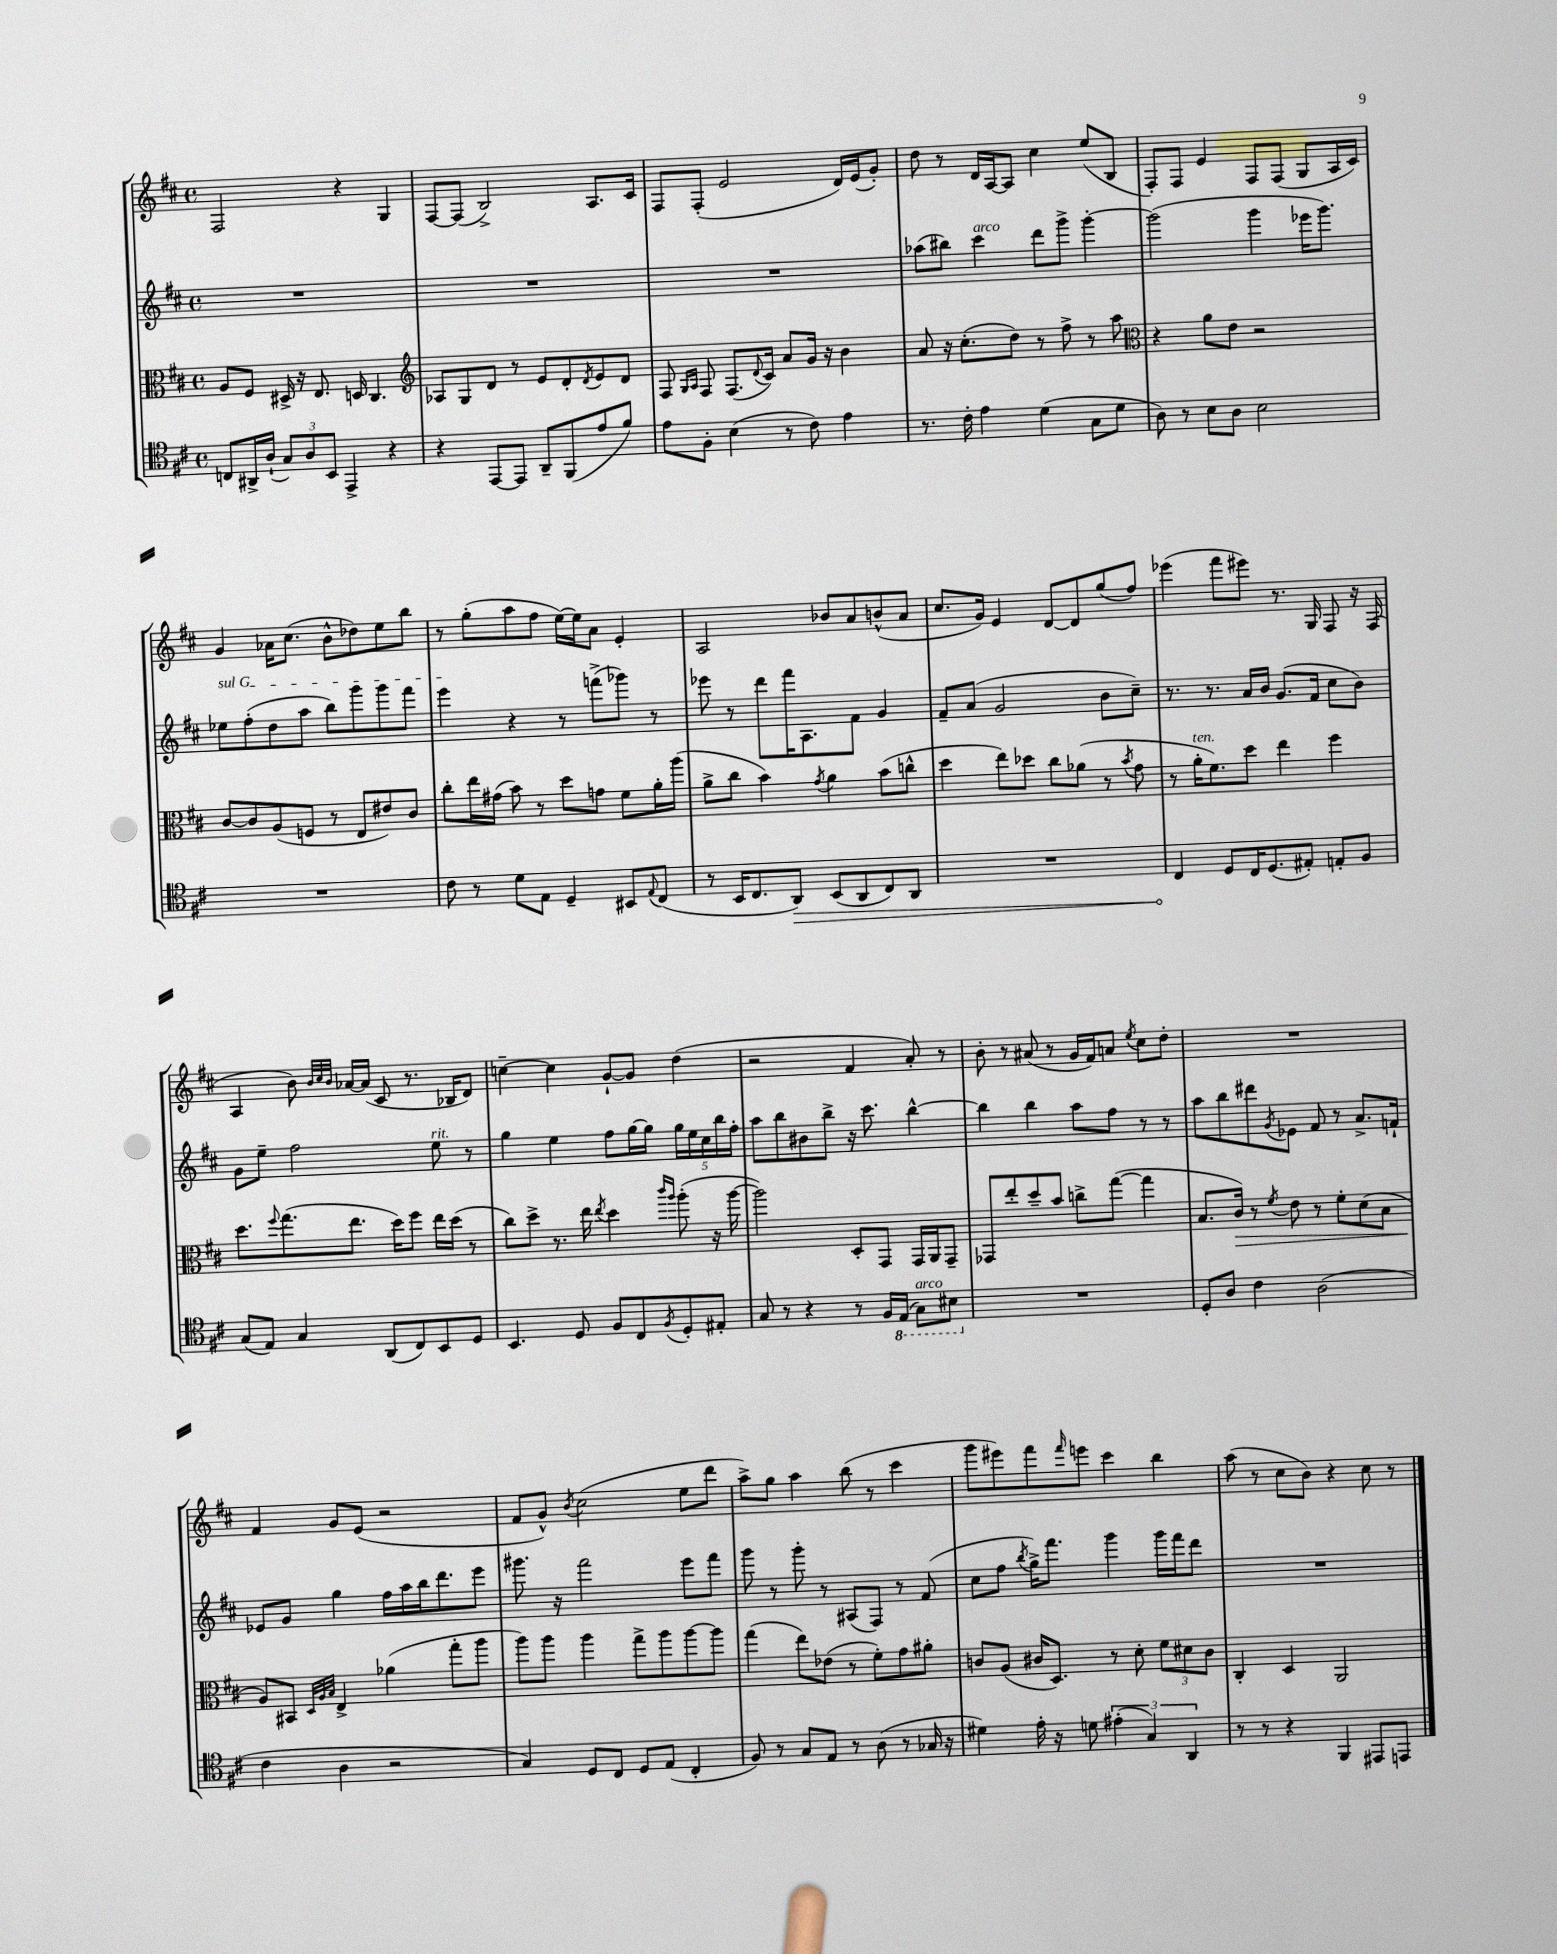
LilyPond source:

<<
\new StaffGroup <<
\new Staff = "s0" {
    \clef treble \key d \major \defaultTimeSignature \time 4/4
    fis2 r4 g4 |
    fis8~ fis8( b2->) a8. cis'16 |
    fis8 fis8-.( e'2 d'16) e'16( g'8-.) |
    d''8 r8 d'16 a16~ a8 cis''4 e''8( b8 |
    fis8-.) fis8 e'4 fis8 fis8( g8 a16 cis'16) |
    g'4 aes'16 cis''8.( b'8-^ des''8) e''8 b''8 |
    r8 g''8-.( a''8 fis''8 e''16~) e''16 a'8 e'4-. |
    a2 bes'8 a'8 b'8-^( a'8 |
    cis''8. g'16) e'4 d'8~ d'8 g''8( fis''8) |
    ees'''4( fis'''8 eis'''8) r8. g16 fis8 r16 fis16( |
    a4 b'8) \grace { b'32 cis''32 b'32 } aes'16~ aes'16( cis'8 r8. bes16 d'8) |
    c''4~-- c''4 g'8~-! g'8 d''4( |
    r2 fis'4 a'8-.) r8 |
    b'8-. r8 ais'8( r8 g'16 fis'16) a'8 \acciaccatura { e''8 } cis''8 d''8-. |
    R1 |
    fis'4 g'8 e'8( r2 |
    fis'8 g'8-^) \acciaccatura { b'8 } cis''2( e''8 d'''8 |
    a''8->) g''8 a''4 b''8( r8 cis'''4 |
    g'''8 eis'''8) fis'''8 \grace { fis'''16 } e'''8 cis'''4 b''4 |
    a''8( r8 cis''8 b'8) r4 cis''8 r8 \bar "|." |
}
\new Staff = "s1" {
    \clef treble \key d \major \defaultTimeSignature \time 4/4
    R1 |
    R1 |
    R1 |
    aes''8( bis''8) cis'''4^\markup { \italic "arco" } d'''8 g'''8-> g'''4~-. |
    g'''2( g'''4 ees'''16 g'''8.) |
    \once \override TextSpanner.bound-details.left.text = \markup { \italic "sul G" } ees''8\startTextSpan fis''8-.( d''8 a''8 b''8) g'''8 g'''8 fis'''8 |
    e'''4\stopTextSpan r4 r8 f'''8->( ges'''8) r8 |
    ees'''8 r8 d'''8 fis'''16 a8. fis'8 g'4 |
    fis'8-- a'8( g'2 b'8 cis''8--) |
    r8. r8. a'16 b'16 g'8.( fis'16 cis''8 b'8) |
    g'8 e''8-- fis''2 e''8^\markup { \italic "rit." } r8 |
    g''4 e''4 fis''8 g''16~ g''16 \tuplet 5/4 { g''16 e''16 cis''16 b''16 fis''16-. } |
    a''8 b''8 bis'8 b''8-> r16 cis'''8. b''4~-^ |
    b''4 b''4 a''8 fis''8 r8 r8 |
    a''8 b''8 dis'''8 \acciaccatura { g'8 } ees'8 fis'8 r8 a'8.-> f'16-! |
    ees'8 g'8 g''4 fis''16 a''16 b''16 d'''8. e'''8 |
    gis'''8. r16 fis'''2 e'''8 fis'''8 |
    g'''8 r8 g'''8-. r8 ais8( fis8) r8 fis'8( |
    cis''8 fis''8 \acciaccatura { b''8 } g''16->) fis'''8. g'''4 g'''16 fis'''16 d'''8 |
    R1 \bar "|." |
}
\new Staff = "s2" {
    \clef alto \key d \major \defaultTimeSignature \time 4/4
    a8 fis8 dis16-> r16 e8. d16 cis4. |
    \clef treble aes8 g8 d'8 r8 e'8 d'8-. \acciaccatura { d'8 } e'8 d'8 |
    fis8 \grace { g16 a16 } fis8 fis8.( \appoggiatura { d'8 } cis'16) a'8 g'16 r16 b'4 |
    a'8 r16 cis''8.-.( d''8) r8 fis''8-> r8 a''8 |
    \clef alto r4 a'8 e'8 r2 |
    cis'8~ cis'8 a8( f8 r8 e8 eis'8) cis'8 |
    cis''8-. e''16 gis'16( b'8) r8 d''8 g'8 fis'8 a'16-. a''16( |
    a'8-> cis''8 b'4) \acciaccatura { g'8 } a'4 b'8( c''8-^ |
    d''4 e''8) des''8 cis''8 aes'8( r8 \acciaccatura { b'8 } g'8 |
    r8 a'16-.^\markup { \italic "ten." } fis'8.) d''8 e''4 fis''4 |
    d''8. \appoggiatura { fis''8 } g''8.( e''8. d''16) fis''8 e''16 d''16( r8 |
    cis''8) d''8-> r8. e''16 \acciaccatura { e''8 } d''4 \grace { cis'''16 a''16 } a''8-.( r16 a''16~ |
    a''2) d8-. g,8 g,16 a,16 g,8-- |
    ges,8 e''8-. d''8-- b'8 c''8-> g''8~( g''4 |
    b8. cis'16\>) r8 \acciaccatura { fis'8 } e'8 r8 fis'8-. d'8( b8 |
    a8\!) bis,8 \grace { d32 a32 b32 } e4-> aes'4( g''8-. a''8 |
    a''8) a''8 a''4 g''8-> a''8 a''8~ a''8 |
    g''4( e''8) ees'8( r8 fis'8-.) g'8 ais'8-. |
    c'8 a8( cis'16 d8.) r8 d'8-. \tuplet 3/2 { fis'8 dis'8 cis'8 } |
    cis4-. d4 a,2 \bar "|." |
}
\new Staff = "s3" {
    \clef tenor \key d \major \defaultTimeSignature \time 4/4
    c8 ais,16-> a16-!( \tuplet 3/2 { g8) a8 b,8 } e,4-> r4 |
    r4 e,8~ e,8 a,8-- fis,8( e'8 fis'8) |
    e'8 fis8-. b4( r8 cis'8) e'4 |
    r8. cis'16-. e'4 d'4( g8 d'8 |
    a8) r8 b8 a8 b2 |
    R1 |
    cis'8 r8 d'8 e8 d4-- bis,8 \appoggiatura { e8 } cis8( |
    r8 b,16 cis8. \once \override Hairpin.circled-tip = ##t a,8\>) b,8( a,8 cis8) a,8 |
    R1 |
    cis4\! d8 cis16 d8.( eis8-.) e8-. fis8 |
    g8( e8) g4 a,8( cis8) b,8 d8 |
    b,4. d8 fis8 cis8 \acciaccatura { fis8 } d8-. eis8-. |
    g8 r8 r4 r8 fis16 \ottava #-1 e,16( g,8^\markup { \italic "arco" }) bis,8 \ottava #0 |
    R1 |
    d8-. a8 cis'4 a2( |
    cis'4 a4 r2 |
    g4) d8 cis8 d8 e8( cis4-. |
    fis8) r8 g8 e8 r8 a8( r8 ges16 r16 |
    dis'4) e'16-. r16 d'8 \tuplet 3/2 { eis'4-.( g4) a,4 } |
    r8 r8 r4 fis,4 eis,8 e,8 \bar "|." |
}
>>
>>
\layout { \context { \Score \remove "Bar_number_engraver" } }
